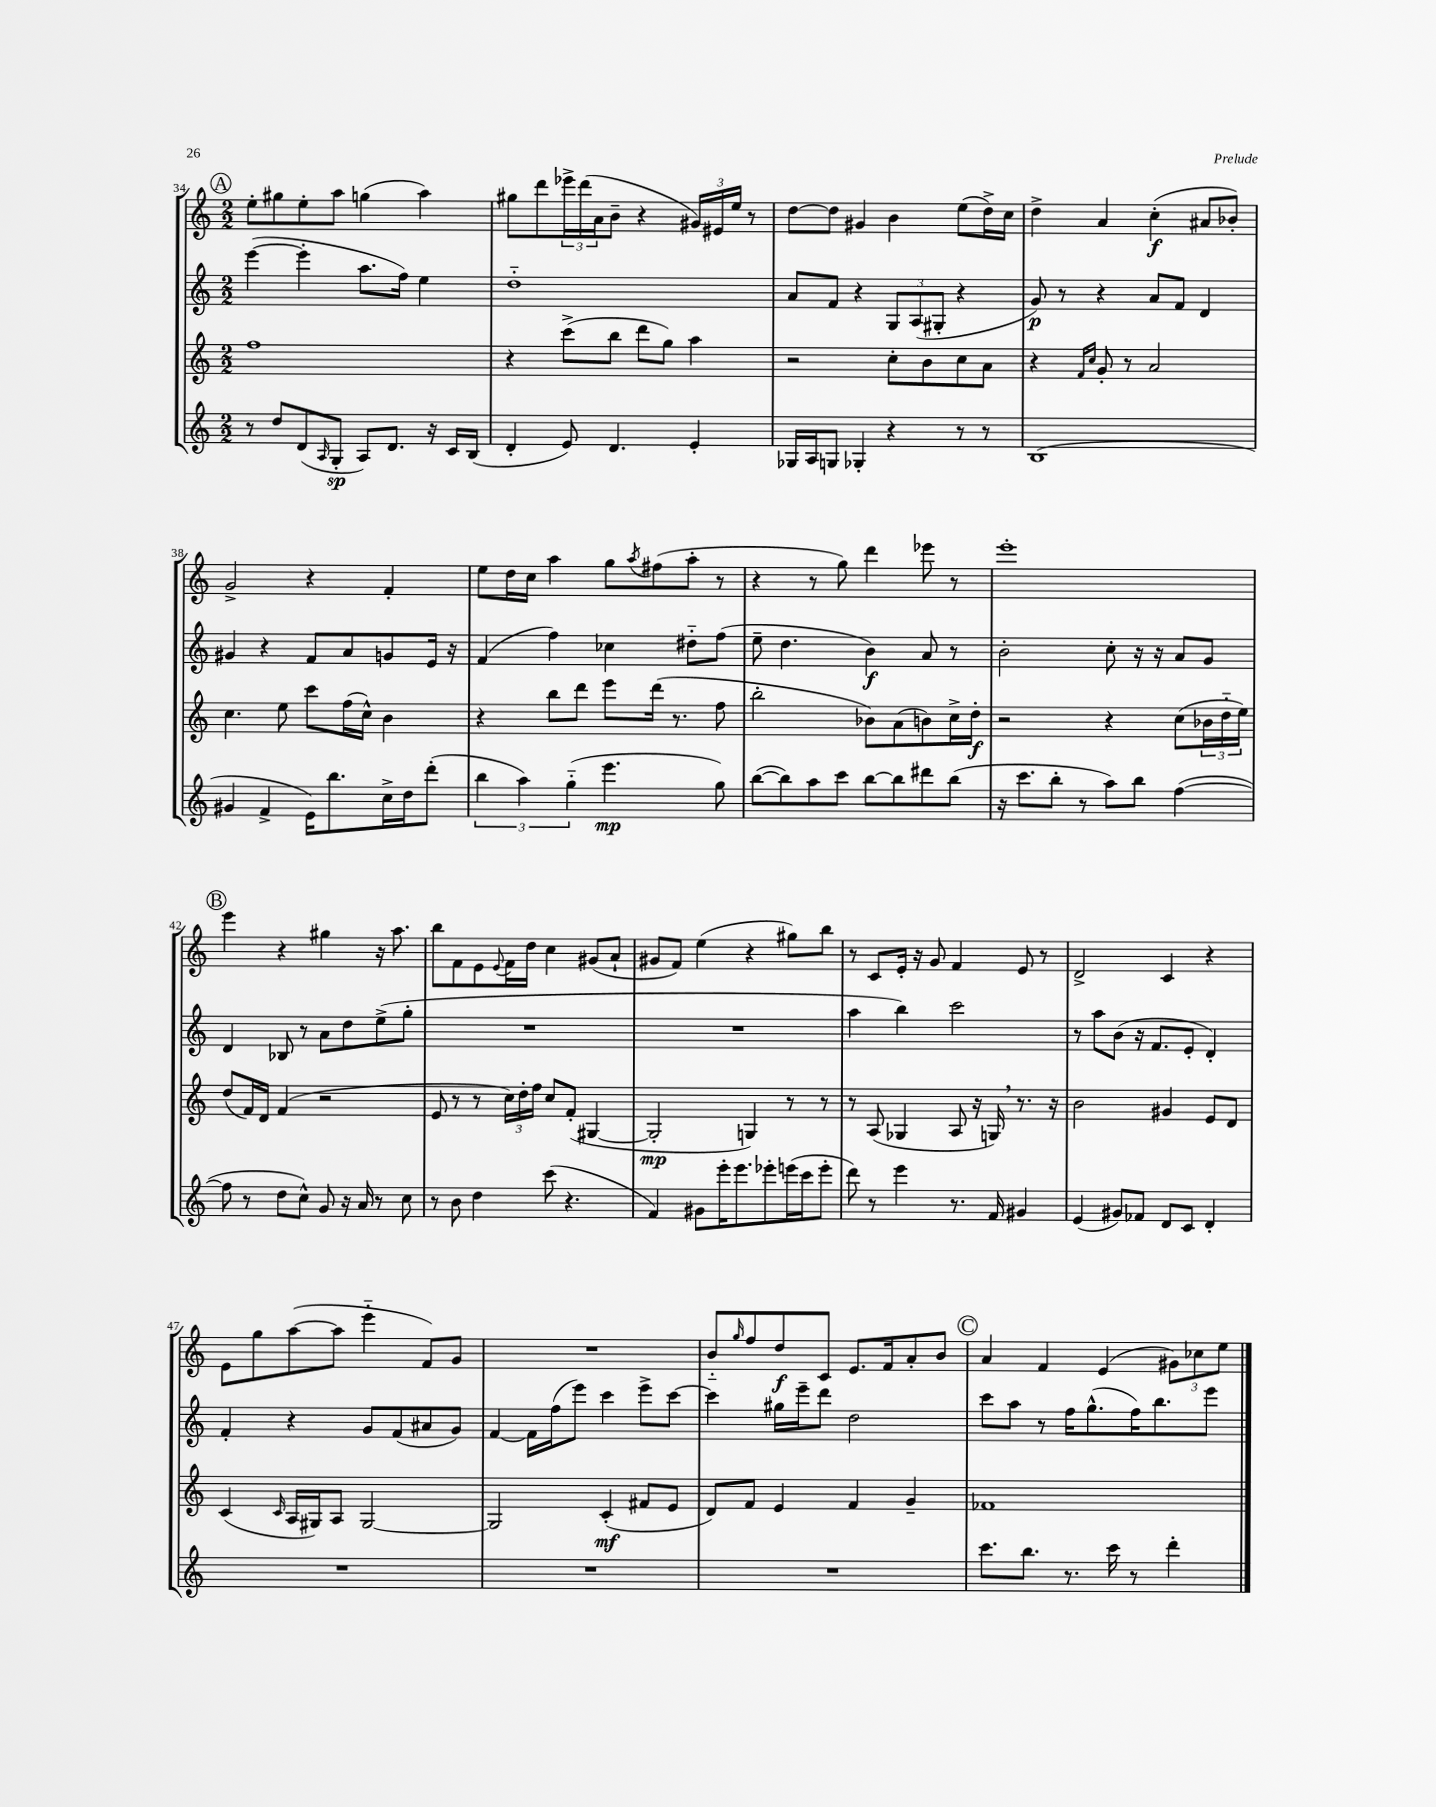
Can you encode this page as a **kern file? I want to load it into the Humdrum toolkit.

**kern	**kern	**kern	**kern
*staff4	*staff3	*staff2	*staff1
*clefG2	*clefG2	*clefG2	*clefG2
*k[]	*k[]	*k[]	*k[]
*M2/2	*M2/2	*M2/2	*M2/2
8r	1ff	([4eee\	8ee'\L
8dd/L	.	.	8gg#\
(8d/	.	4eee'\]	8ee'\
16qqA/	.	.	.
8G'/J	.	.	8aa\J
8A/L)	.	8.aa\L	(4gg\
8.d/J	.	.	.
.	.	16ff\Jk)	.
.	.	4ee\	4aa\)
16r	.	.	.
16c/LL	.	.	.
(16B/JJ	.	.	.
=	=	=	=
4d'/	4r	1dd'~	8gg#\L
.	.	.	8ddd\
8e/)	(8ccc^\L	.	24eee-^\L
.	.	.	(24ddd\
.	.	.	24a\J
4.d/	8bb\J	.	8b~\J
.	8ddd\L	.	4r
.	8gg\J)	.	.
4e'/	4aa\	.	24g#/LL)
.	.	.	24e#/
.	.	.	24ee/JJ
.	.	.	8r
=	=	=	=
16G-/LL	2r	8a/L	[8dd\L
16A/J	.	.	.
8G/J	.	8f/J	8dd\]J
4G-'/	.	4r	4g#/
4r	8cc'\L	12G/L	4b\
.	.	(12A/	.
.	8b\	.	.
.	.	12G#'/J	.
8r	8cc\	4r	(8ee\L
8r	8a\J	.	16dd^\L)
.	.	.	16cc\JJ
=	=	=	=
(1B	4r	8g/)	4dd^\
.	.	8r	.
.	16qqf/LL	.	.
.	16qqcc/JJ	.	.
.	8g'/	4r	4a/
.	8r	.	.
.	2a/	8a/L	(4cc'\
.	.	8f/J	.
.	.	4d/	8a#/L
.	.	.	8b-'/J)
=	=	=	=
4g#/	4.cc\	4g#/	2g^/
4f^/	.	4r	.
.	8ee\	.	.
16e\LK)	8ccc\L	8f/L	4r
8.bb\	.	.	.
.	(16ff\L	8a/	.
.	16cc^^\JJ)	.	.
16cc^\L	4b\	8g/	4f'/
16dd\J	.	.	.
(8ddd'\J	.	16e/Jk	.
.	.	16r	.
=	=	=	=
6bb\	4r	(4f/	8ee\L
.	.	.	16dd\L
6aa\)	.	.	.
.	.	.	16cc\JJ
.	8bb\L	4ff\)	4aa\
(6gg'~\	.	.	.
.	8ddd\J	.	.
4.eee\	8eee\L	4cc-\	8gg\L
.	.	.	8qaa/
.	(16ddd\Jk	.	(8ff#\
.	8.r	.	.
.	.	8dd#'~\L	8aa'\J
8gg\)	8ff\	(8ff\J	8r
=	=	=	=
([8bb\L	2bb'\	8ee~\	4r
8bb\])	.	4.dd\	.
8aa\	.	.	8r
8ccc\J	.	.	8gg\)
[8bb\L	8b-\L)	4b\)	4ddd\
8bb\]	(8a\	.	.
8ddd#\	8b\)	8a/	8eee-\
(8bb\J	16cc^\L	8r	8r
.	16dd'\JJ	.	.
=	=	=	=
16r	2r	2b'\	1eee'
8.ccc\L	.	.	.
8bb'\J	.	.	.
8r	.	.	.
8aa\L)	4r	8cc'\	.
8bb\J	.	16r	.
.	.	16r	.
([4ff\	(8cc\L	8a/L	.
.	24b-\L	8g/J	.
.	24dd'~\	.	.
.	24ee\JJ)	.	.
=	=	=	=
8ff\]	(8dd/L	4d/	4eee\
8r	16f/L)	.	.
.	16d/JJ	.	.
8dd\L	(4f/	8B-/	4r
8cc^^\J)	.	8r	.
8g/	2r	8a\L	4gg#\
16r	.	8dd\	.
16a/	.	.	.
8r	.	(8ee^\	16r
.	.	.	8.aa\
8cc\	.	8gg'\J	.
=	=	=	=
8r	8e/	1r	8bb\L
8b\	8r	.	8f\
4dd\	8r	.	8e\
.	.	.	8qqe/
.	24cc\LL)	.	16f\L
.	24dd'\	.	.
.	.	.	16dd\JJ
.	24ff\JJ	.	.
(8ccc\	8cc/L	.	4cc\
4.r	(8f'/J	.	.
.	[4G#/	.	(8g#/L
.	.	.	8a`/J
=	=	=	=
4f/)	2G#'/]	1r	8g#/L
.	.	.	8f/J)
8g#\L	.	.	(4ee\
16eee'\K	.	.	.
8.eee\	.	.	.
.	4G/)	.	4r
8eee-'\	.	.	.
(16eee\L	8r	.	8gg#\L)
16ccc\J	.	.	.
8eee'\J	8r	.	8bb\J
=	=	=	=
8ddd\)	8r	4aa\	8r
8r	(8A/	.	8c/L
4eee\	4G-/	4bb\)	16e'/Jk
.	.	.	16r
.	.	.	8g/
8.r	8A/	2ccc\	4f/
.	16r	.	.
16f/	16G/)	.	.
4g#/	8.r	.	8e/
.	.	.	8r
.	16r	.	.
=	=	=	=
(4e/	2b\	8r	2d^/
.	.	8aa\L	.
8g#/L)	.	(8b\J	.
8f-/J	.	16r	.
.	.	8.f/L	.
8d/L	4g#/	.	4c/
8c/J	.	8e'/J	.
4d'/	8e/L	4d'/)	4r
.	8d/J	.	.
=	=	=	=
1r	(4c/	4f'/	8e\L
.	.	.	8gg\
.	16qqc/	.	.
.	16A/LL	4r	([8aa\
.	16G#/J)	.	.
.	8A/J	.	8aa\]J
.	[2G#/	8g/L	4eee'~\
.	.	(8f/	.
.	.	8a#/	8f/L)
.	.	8g/J)	8g/J
=	=	=	=
1r	2G#/]	[4f/	1r
.	.	16f\]LL	.
.	.	(16ff\J	.
.	.	8eee\J)	.
.	(4c'/	4ccc\	.
.	8f#/L	8eee^\L	.
.	8e/J	[8ccc\J	.
=	=	=	=
1r	8d/L)	4ccc\]	8b'~/L
.	.	.	16qqgg/
.	8f/J	.	8ff/
.	4e/	16gg#\LL	8dd/
.	.	16eee~\J	.
.	.	8ddd\J	8c/J
.	4f/	2dd\	8.e/L
.	.	.	16f/k
.	4g~/	.	8a'/
.	.	.	8b/J
=	=	=	=
8.ccc\L	1f-	8ccc\L	4a/
.	.	8aa\J	.
8.bb\J	.	.	.
.	.	8r	4f/
8.r	.	16ff\LK	.
.	.	(8.gg^^\	.
.	.	.	(4e/
16ccc\	.	.	.
8r	.	16ff\K)	.
.	.	8.bb\	.
4ddd'\	.	.	12g#\L)
.	.	.	12cc-\
.	.	8eee\J	.
.	.	.	12ee\J
==	==	==	==
*-	*-	*-	*-
